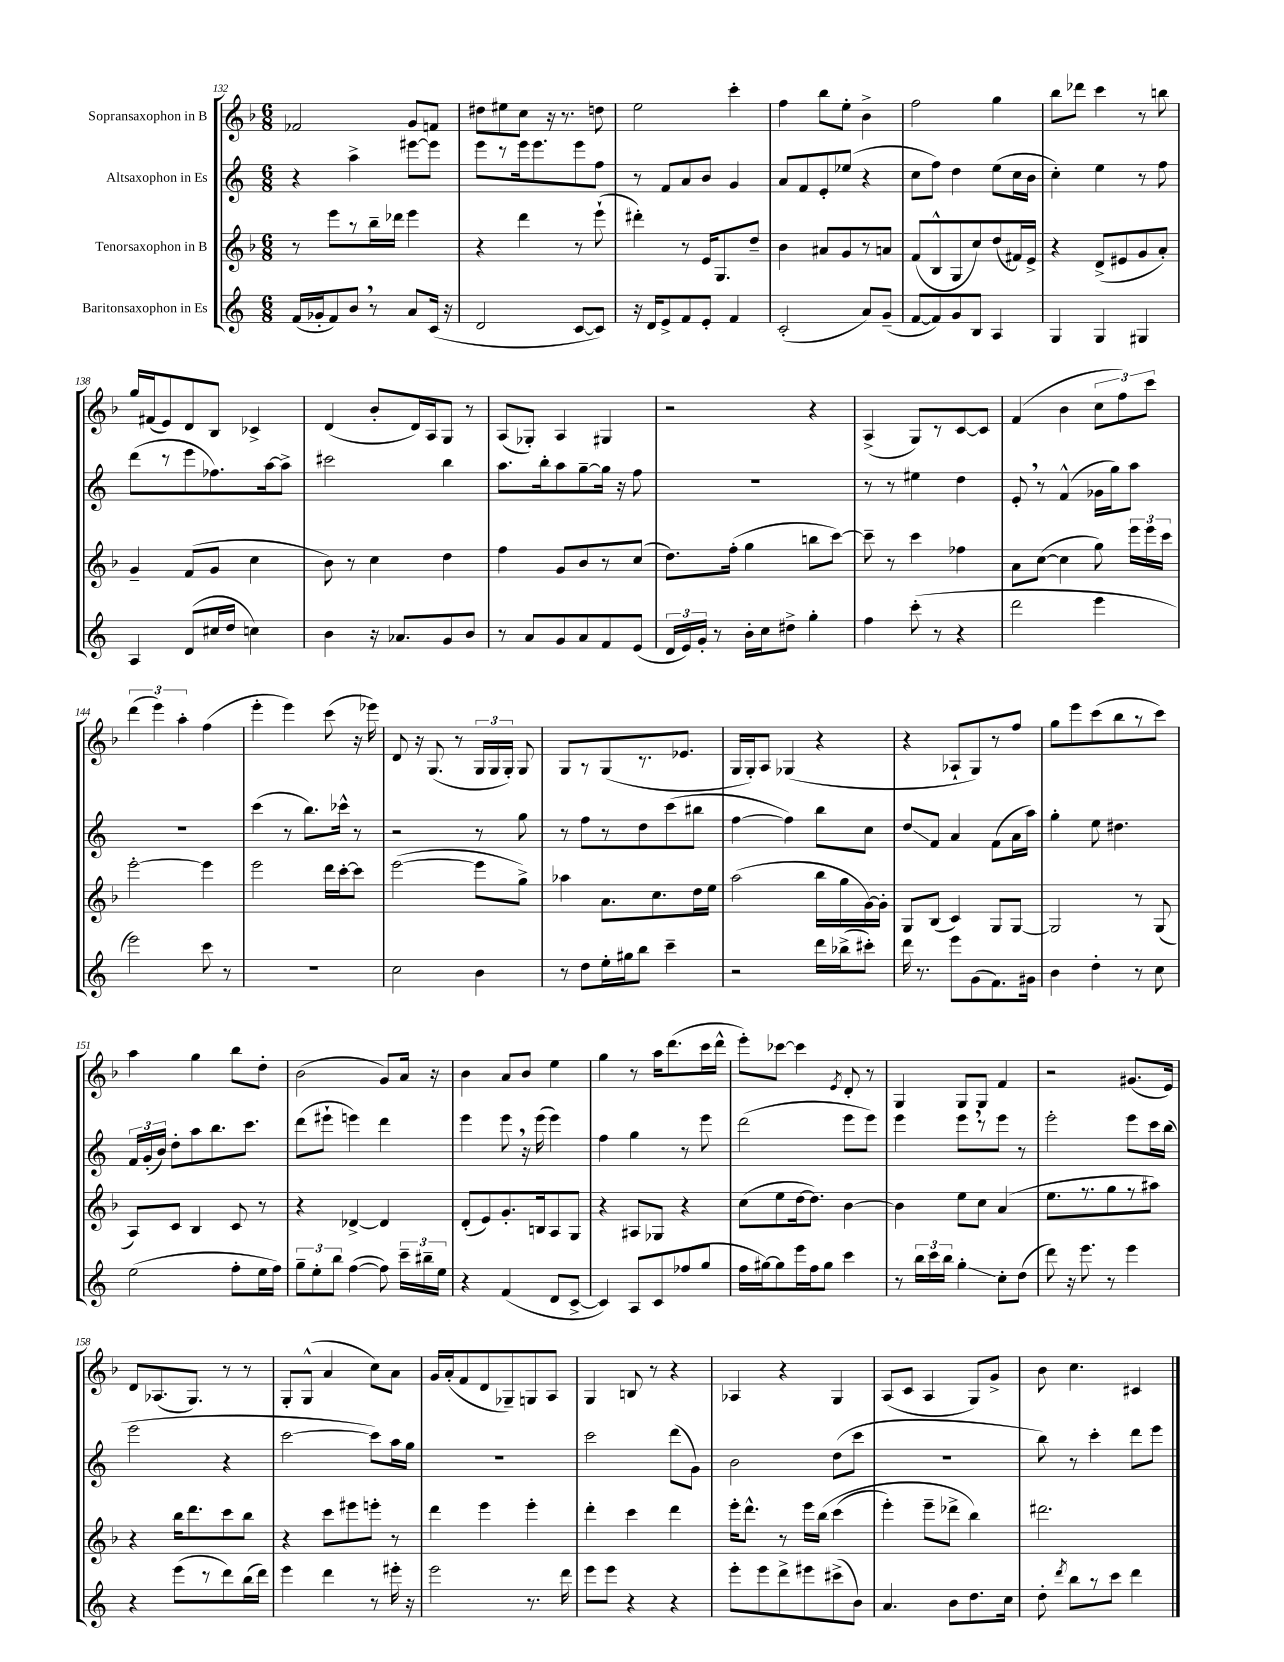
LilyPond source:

<<
\new StaffGroup <<
\new Staff = "s0" \with { instrumentName = "Sopransaxophon in B" } {
    \clef treble \key f \major \numericTimeSignature \time 6/8
    \autoBeamOff fes'2 g'8[ f'8] |
    dis''8[ eis''8 c''8] r16 r8. d''8 |
    e''2 c'''4-. |
    f''4 bes''8[ e''8]-. bes'4-> |
    f''2 g''4 |
    bes''8[ des'''8] c'''4 r8 b''8 |
    g''16[ fis'16( e'8) d'8 bes8] ces'4-> |
    d'4( bes'8[-. d'16) a16 g8] r8 |
    a8[( ges8]-.) a4 gis4 |
    r2 r4 |
    a4->( g8[) r8 c'8~ c'8] |
    f'4( bes'4 \tuplet 3/2 { c''8[ f''8) c'''8] } |
    \tuplet 3/2 { d'''4( e'''4) a''4-. } f''4( |
    e'''4-. e'''4) c'''8( r16 ees'''16) |
    d'8 r16 g8.( r8 \tuplet 3/2 { g16[ g16 g16]-.) } g8 |
    g8[ r8 g8( r8. ees'8.] |
    g16[ g16-.) a8] ges4( r4 |
    r4 aes8[-! g8) r8 f''8] |
    g''8[ e'''8 c'''8( bes''8 r8 c'''8]) |
    a''4 g''4 bes''8[ d''8]-. |
    bes'2( g'8[) a'16] r16 |
    bes'4 a'8[ bes'8] e''4 |
    g''4 r8 a''16[ d'''8.( c'''16 d'''16]-^ |
    e'''8[-.) ces'''8]~ ces'''4 \acciaccatura { e'8 } d'8-. r8 |
    g4 g8[ g8] f'4 |
    r2 gis'8.[( e'16]) |
    d'8[ aes8.( g8.]) r8 r8 |
    g8[-. g8]-^( a'4 c''8[) a'8] |
    g'16[ a'16-.( f'8 d'8 ges8--) g8 a8] |
    g4 b8 r8 r4 |
    aes4 r4 g4 |
    a8[( c'8] a4 g8[) g'8]-> |
    bes'8 c''4. cis'4 \bar "|." |
}
\new Staff = "s1" \with { instrumentName = "Altsaxophon in Es" } {
    \clef treble \key c \major \numericTimeSignature \time 6/8
    \autoBeamOff r4 a''4-> eis'''8[~ eis'''8] |
    e'''8[ r8 e'''16 e'''8. e'''8 f''8] |
    r8 f'8[ a'8 b'8] g'4 |
    a'8[ f'8 e'8-. ees''8]( r4 |
    c''8[ f''8]) d''4 e''8[( c''16 b'16] |
    c''4-.) e''4 r8 f''8 |
    d'''8[( r8 e'''8 fes''8.) a''16~ a''8]-> |
    cis'''2 b''4 |
    a''8.[ b''16-. a''8 g''8~-- g''16] r16 f''8 |
    r2. |
    r8 r8 eis''4 d''4 |
    e'8-. \breathe r8 f'4-^( ges'16[ g''16) a''8] |
    R2. |
    c'''4( r8 b''8.[) ces'''16]-^ r8 |
    r2 r8 g''8 |
    r8 f''8[ r8 d''8 c'''8( bis''8] |
    f''4~ f''4) b''8[ c''8] |
    d''8[\glissando f'8] a'4 f'8[( a'16 a''16]) |
    g''4-. e''8 dis''4. |
    \tuplet 3/2 { f'16[ g'16-.( b'16]) } d''8[-. a''8 b''8. c'''8.] |
    d'''8[( eis'''8]-! e'''4) d'''4 |
    e'''4 e'''8 \breathe r16 e'''16( e'''4) |
    f''4 g''4 r8 e'''8 |
    d'''2( e'''8[ e'''8]) |
    e'''4 e'''8[ \breathe r8 e'''8] r8 |
    e'''2-. e'''8[ c'''16 b''16]( |
    e'''2 r4 |
    c'''2~ c'''8[) a''16 g''16] |
    r2. |
    c'''2 d'''8[( g'8]) |
    b'2 d''8[( c'''8] |
    R2. |
    b''8) r8 c'''4-. d'''8[ e'''8] \bar "|." |
}
\new Staff = "s2" \with { instrumentName = "Tenorsaxophon in B" } {
    \clef treble \key f \major \numericTimeSignature \time 6/8
    \autoBeamOff r8 e'''8[ r8 bes''16-- des'''16] e'''4 |
    r4 d'''4 r8 e'''8-!( |
    dis'''4-.) r8 e'16[ g8. d''8]-- |
    bes'4 ais'8[ g'8 r8 a'8] |
    f'8[( bes8-^ g8 c''8) d''8( fis'16) e'16]-> |
    r4 d'8[->( eis'8 g'8 a'8]-.) |
    g'4-- f'8[( g'8] c''4 |
    bes'8) r8 c''4 d''4 |
    f''4 g'8[ bes'8 r8 c''8]( |
    d''8.[) f''16]-.( g''4 b''8[ c'''8]~) |
    c'''8-- r8 c'''4 fes''4 |
    a'8[ c''8]~( c''4 g''8) \tuplet 3/2 { e'''16[ e'''16 c'''16] } |
    e'''2~-. e'''4 |
    e'''2 d'''16[ c'''16~-. c'''8] |
    e'''2~( e'''8[ g''8]->) |
    aes''4 a'8.[ c''8. d''16 e''16] |
    a''2( bes''16[ g''16 g'16~) g'16]-. |
    g8[ bes8]( c'4) g8[ g8]~ |
    g2 r8 g8( |
    a8[) c'8] bes4 c'8 r8 |
    r4 des'4~-> des'4 |
    d'8[-.( e'8) g'8.-. b16 a8 g8] |
    r4 ais8[ ges8] r4 |
    c''8[( e''8 d''16~ d''8.]) bes'4~ |
    bes'4 e''8[ c''8] a'4( |
    e''8.[ r8. g''8 r8 ais''8]) |
    r4 bes''16[ d'''8. c'''8 bes''8] |
    r4 c'''8[ eis'''8 e'''8]-. r8 |
    d'''4 e'''4 e'''4-. |
    d'''4-. c'''4 d'''4 |
    e'''16[-. d'''8.]-^ r8 e'''16[ bes''16]\( c'''4( |
    e'''4-.) e'''8[-- des'''8]-> bes''4\) |
    dis'''2. \bar "|." |
}
\new Staff = "s3" \with { instrumentName = "Baritonsaxophon in Es" } {
    \clef treble \key c \major \numericTimeSignature \time 6/8
    \autoBeamOff f'16[( ges'16-. f'8) b'8] \breathe r8 a'8[ c'16]( r16 |
    d'2 c'8[~ c'8]) |
    r16 d'16[ e'8-> f'8 e'8]-. f'4 |
    c'2-.( a'8[) g'8]--( |
    f'8[~ f'8) g'8 b8] a4 |
    g4 g4 gis4 |
    a4 d'8[( cis''16 d''16] c''4) |
    b'4 r16 aes'8.[ g'8 b'8] |
    r8 a'8[ g'8 a'8 f'8 e'8]( |
    \tuplet 3/2 { d'16[ e'16) g'16]-. } r8 b'16[-. c''16 dis''8]-> g''4-. |
    f''4 c'''8-.( r8 r4 |
    d'''2 e'''4 |
    e'''2) c'''8 r8 |
    R2. |
    c''2 b'4 |
    r8 d''8[ e''16-. gis''16 b''8] c'''4-- |
    r2 d'''16[ bes''16->( cis'''8]-.) |
    d'''16 r8. e'''8[ g'8( f'8.) gis'16] |
    b'4 d''4-. r8 c''8 |
    e''2( f''8[-. e''16 f''16]) |
    \tuplet 3/2 { g''8[-- e''8-. b''8] } f''4~( f''8) \tuplet 3/2 { c'''16[-- bis''16-- e''16] } |
    r4 f'4( d'8[ c'8]~-> |
    c'4) a8[ c'8 fes''8( g''8] |
    f''16[ gis''16~) gis''8 e'''16 f''16 gis''8] c'''4 |
    r8 \tuplet 3/2 { b''16[ c'''16 b''16] } g''4-.\glissando c''8[-. d''8]( |
    d'''8) r16 e'''8. r8 e'''4 |
    r4 e'''8[( r8 d'''8) b''16( d'''16]) |
    e'''4 d'''4 r8 eis'''16-. r16 |
    e'''2 r8. d'''16 |
    e'''8[ e'''8] r4 r4 |
    e'''8[-. e'''8 d'''8-> eis'''8 cis'''8->( b'8]) |
    a'4. b'8[ d''8. c''16] |
    d''8-. \acciaccatura { d'''8 } b''8[ r8 c'''8] d'''4 \bar "|." |
}
>>
>>
\layout { \context { \Score currentBarNumber = #132 } }
